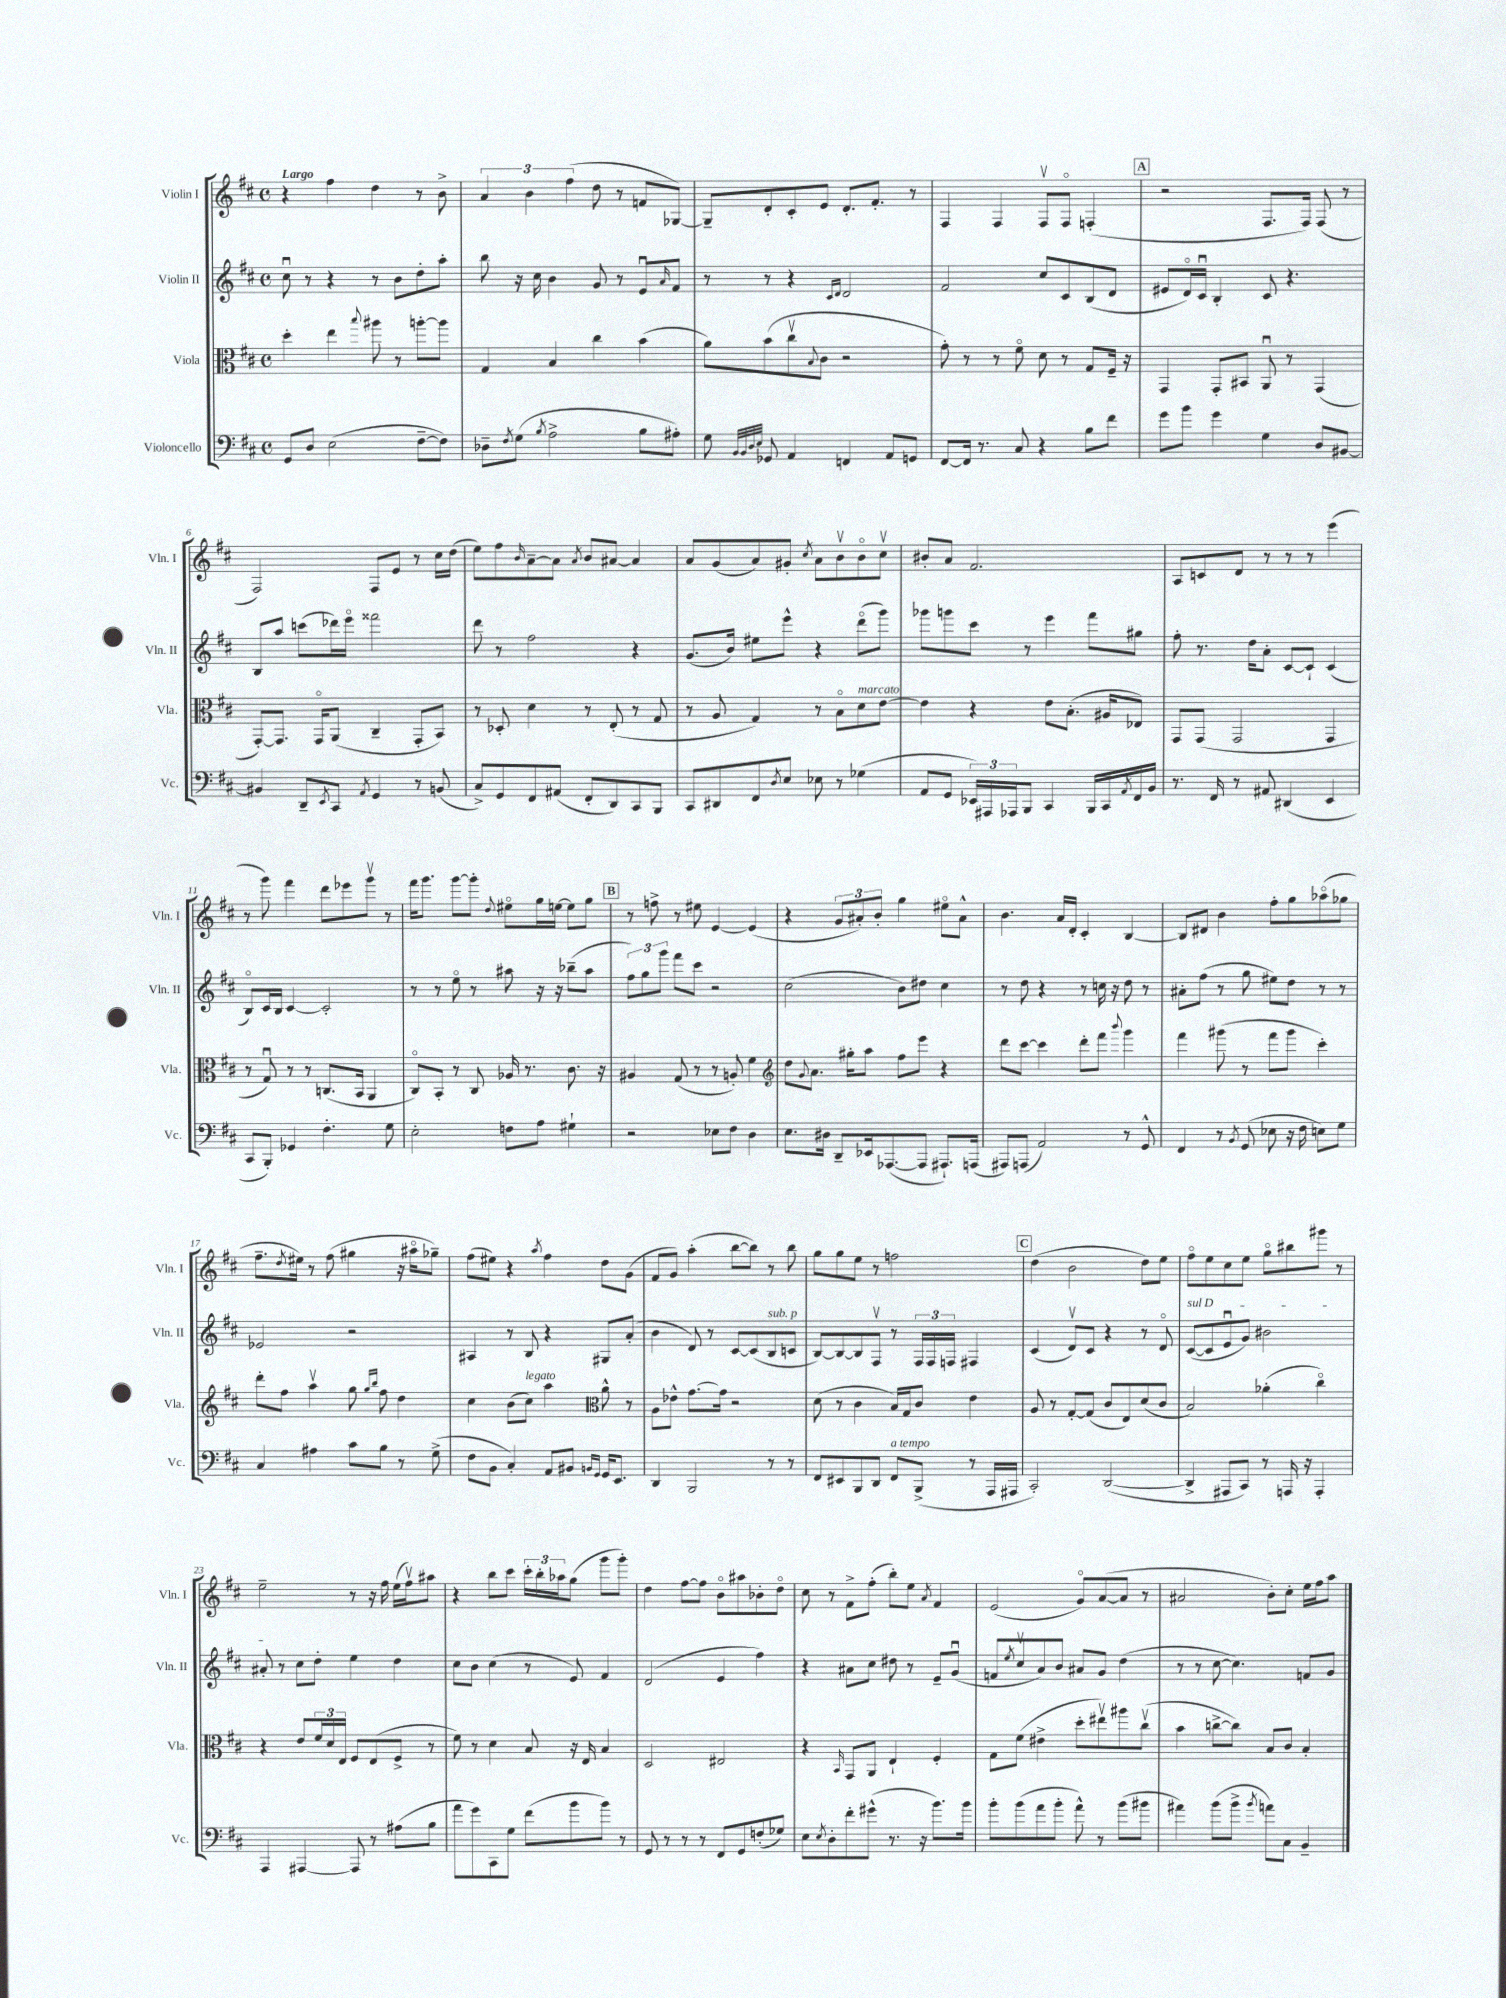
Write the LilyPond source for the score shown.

<<
\new StaffGroup <<
\new Staff = "s0" \with { instrumentName = "Violin I" shortInstrumentName = "Vln. I" } {
    \clef treble \key d \major \defaultTimeSignature \time 4/4 \tempo "Largo"
    r4 fis''4 d''4 r8 b'8-> |
    \tuplet 3/2 { a'4 b'4 fis''4( } d''8 r8 f'8 ges8~) |
    ges8-- d'8-. cis'8-. e'8 d'8.-. fis'8.-. r8 |
    fis4 fis4 fis8\upbow fis8\flageolet f4-.( |
    \mark \markup { \box "A" } r2 fis8. fis16) fis8( r8 |
    fis2) fis8 e'8 r8 cis''16 d''16( |
    e''8) fis''8 \grace { b'16 } a'8~-- a'8 \acciaccatura { a'8 } b'8 ais'8~ ais'4 |
    a'8 g'8( a'8) gis'8-. \acciaccatura { cis''8 } a'8 b'8\upbow b'8\flageolet cis''8\upbow |
    bis'8-. a'8 fis'2. |
    a8 c'8 d'8 r8 r8 r8 e'''4( |
    r8 g'''8) fis'''4 d'''8 ees'''8 g'''8\upbow r8 |
    fis'''16 g'''8. g'''8~ g'''8-. \appoggiatura { d''8 } eis''8\flageolet g''16 e''16~ e''8 g''8 |
    \mark \markup { \box "B" } r8 f''8-> r8 eis''8 e'4~ e'4( |
    r4 \tuplet 3/2 { g'8 ais'8-.) b'8-. } g''4 eis''8\flageolet ais'8-^ |
    b'4. a'16 d'16-. cis'4-. b4~ |
    b8 dis'8 b'4 fis''8-. g''8 aes''8\flageolet( ges''8 |
    fis''8.-- \acciaccatura { d''8 } eis''16) r8 fis''8( gis''4 r16 ais''16\flageolet ges''8--) |
    fis''8( eis''8) r4 \acciaccatura { a''8 } fis''4 d''8 g'8( |
    fis'8 g'8) a''4-.( b''8~ b''8) r8 b''8 |
    g''8 g''8 e''8 r8 f''2 |
    \mark \markup { \box "C" } d''4( b'2 d''8) e''8 |
    fis''8\flageolet e''8 cis''8 e''8 g''8\flageolet bis''8 gis'''8 r8 |
    e''2-- r8 r16 fis''16 e''16( fis''16\upbow) ais''8 |
    r4 b''8 cis'''8 \tuplet 3/2 { cis'''16-. b''16-. aes''16 } g''8( g'''8 g'''8-.) |
    d''4 fis''8~ fis''8 b'8\flageolet ais''8 bes'8-. d''8\flageolet |
    cis''8 r8 fis'8-> fis''8-.( b''8-.) e''8 \acciaccatura { a'8 } fis'4 |
    e'2( g'8\flageolet) a'8~( a'8 r8 |
    ais'2 b'8-.) cis''8-. e''16 fis''16 a''8 \bar "|." |
}
\new Staff = "s1" \with { instrumentName = "Violin II" shortInstrumentName = "Vln. II" } {
    \clef treble \key d \major \defaultTimeSignature \time 4/4
    cis''8\downbow r8 r4 r8 b'8 d''8-. a''8-. |
    b''8 r16 cis''16 b'4 g'8 r8 e'8\downbow \grace { a'16 } fis'8 |
    r8 r8 r4 \grace { cis'16 d'16 } d'2 |
    fis'2 cis''8 cis'8 b8( d'8 |
    \mark \markup { \box "A" } eis'8 d'16\flageolet) cis'16\downbow b4-. cis'8 r4. |
    b8 a''8 c'''8( des'''16) e'''16\flageolet fisis'''2 |
    d'''8 r8 fis''2 r4 |
    g'8.( b'16) eis''8 e'''8-^ r4 d'''8\flageolet( g'''8) |
    ges'''8 g'''8 cis'''8 r8 e'''4 fis'''8 gis''8 |
    fis''8-. r8. d''16 a'8-. cis'8~ cis'8-! cis'4( |
    b8\flageolet) cis'16 b16 cis'4~ cis'2-. |
    r8 r8 e''8\flageolet r8 ais''8 r16 r16 bes''8--( ais''8 |
    \mark \markup { \box "B" } \tuplet 3/2 { fis''8) g''8 g'''8 } fis'''8 cis'''8 r2 |
    cis''2( b'8) dis''8 cis''4 |
    r8 d''8 r4 r8 c''16 r16 d''8 r8 |
    ais'8-. fis''8( r8 g''8 eis''8) d''8 r8 r8 |
    ees'2 r2 |
    ais4 r8 b8 r4 gis8 a'8-.( |
    b'4 d'8) r8 cis'8~ cis'8( b8^\markup { \italic "sub. p" } c'8 |
    b8~) b8~ b8 fis8\upbow r8 \tuplet 3/2 { fis16 fis16 f16 } fis4 |
    \mark \markup { \box "C" } cis'4( d'8\upbow) cis'8 r4 r8 d'8\flageolet |
    \once \override TextSpanner.bound-details.left.text = \markup { \italic "sul D" } cis'8~\startTextSpan( cis'8 e'8\downbow g'8) bis'2 |
    ais'8-.\stopTextSpan r8 cis''8 d''8-. e''4 d''4 |
    cis''8 b'8 cis''4( r8 e'8) fis'4 |
    d'2( e'4 fis''4) |
    r4 ais'8 cis''8 dis''8 r8 e'8-- g'8\downbow( |
    f'8 \acciaccatura { e''8 } cis''8\upbow a'8) b'8 ais'8 g'8 d''4( |
    r8 r8 cis''8~ cis''4.) f'8 g'8 \bar "|." |
}
\new Staff = "s2" \with { instrumentName = "Viola" shortInstrumentName = "Vla." } {
    \clef alto \key d \major \defaultTimeSignature \time 4/4
    d''4-. e''4 \appoggiatura { b''8 } ais''8 r8 a''8~-. a''8 |
    g4 b4 cis''4 b'4( |
    a'8) b'8( cis''8\upbow \appoggiatura { b8 } cis'8 r2 |
    g'8-.) r8 r8 fis'8\flageolet d'8 r8 g8 fis16-- r16 |
    \mark \markup { \box "A" } g,4 g,8-. bis,8 a,8\downbow r8 g,4( |
    g,8~-.) g,8. g,16\flageolet a,8( cis4-- g,8-. b,8) |
    r8 des8-. d'4 r8 e8-.( r8 g8 |
    r8 a8 g4) r8 b8\flageolet d'8^\markup { \italic "marcato" } e'8~ |
    e'4 r4 e'8 b8.-.( ais16 ees8) |
    g,8 g,8( g,2 g,4 |
    r8 g8\downbow) r8 r8 c8.( b,16 a,4 |
    cis8\flageolet) b,8-. r8 cis8 aes16 r8. cis'8. r16 |
    \mark \markup { \box "B" } ais4 g8( r8 r8 a8-.) fis'4 |
    \clef treble d''8 \appoggiatura { g'8 } a'8. gis''16-. a''8 fis''8 e'''8 r4 |
    d'''8 cis'''8~ cis'''4 d'''8-. fis'''8 \appoggiatura { b'''8 } g'''4 |
    fis'''4 gis'''8( r8 fis'''8 gis'''8 cis'''4-.) |
    d'''8-. fis''8 a''4\upbow g''8 \grace { g''16 b''16 } fis''8 d''4 |
    cis''4 b'8( cis''8^\markup { \italic "legato" }) a''4 \clef alto a'8-^ r8 |
    a8 ees'8-^ g'8.~ g'16 r2 |
    d'8( r8 cis'4 b16) g16 cis'8 e'4 |
    \mark \markup { \box "C" } a8 r8 g8~-. g8( cis'8 e8) d'8( cis'8 |
    b2) aes'4-.( cis''4\flageolet) |
    r4 e'8 \tuplet 3/2 { fis'16 d'16 e16 } fis8 e8( fis8-> r8 |
    fis'8) r8 d'4 b8 r16 e16 b4 |
    d2 eis2 |
    r4 \grace { b,16 } g,8 a,8 e4-! fis4-. |
    g8 fis'8( eis'4-> d''8-. eis''8\upbow) ais''8 cis''8\upbow( |
    b'4 c''8~-> c''8) b8 cis'8 b4-. \bar "|." |
}
\new Staff = "s3" \with { instrumentName = "Violoncello" shortInstrumentName = "Vc." } {
    \clef bass \key d \major \defaultTimeSignature \time 4/4
    g,8 d8 e2( fis8~-- fis8) |
    des8-- \acciaccatura { fis8 } g8( \acciaccatura { b8 } a2-> b8 ais8-.) |
    g8 \grace { b,32 b,32 d32 e32 } ges,8 a,4 f,4 a,8 g,8 |
    fis,8~ fis,16 r8. cis8 r4 b8 fis'8 |
    \mark \markup { \box "A" } g'8 b'8 g'4 g4 d8 bis,8~ |
    bis,4 d,8-- \acciaccatura { e,8 } cis,8 \acciaccatura { a,8 } g,4 r8 b,8( |
    cis8->) g,8 fis,8 ais,8( fis,8-. d,8) cis,8 b,,8 |
    cis,8 dis,8 fis,8 \acciaccatura { d8 } e8 ees8 r8 ges4( |
    a,8 g,8 \tuplet 3/2 { ees,16) ais,,16 aes,,16 } b,,8 cis,4 b,,16 cis,16 \acciaccatura { a,8 } fis,16 b,16 |
    r8. fis,16 r8 ais,8 dis,4( e,4 |
    cis,8 b,,8-.) ges,4 fis4.-. g8 |
    e2-. f8 a8 gis4-! |
    \mark \markup { \box "B" } r2 ees8 fis8 d4 |
    e8. dis16 d,8-- ees,16 aes,,8.~( aes,,8 ais,,8.-!) a,,16( |
    ais,,8) a,,8( a,2) r8 g,8-^ |
    fis,4 r8 \acciaccatura { b,8 } g,8( ees8 r16 fis16 e8) g8 |
    cis4 ais4 cis'8 b8 r8 g8->( |
    fis8 b,8 cis4-.) a,8 bis,8 \grace { b,16 g,16 } g,16 e,8. |
    d,4 b,,2 r8 r8 |
    fis,8 eis,8 b,,8 d,8 fis,8^\markup { \italic "a tempo" } b,,8->( r8 a,,16 ais,,16 |
    \mark \markup { \box "C" } cis,2-.) d,2~( |
    d,4-> ais,,8 cis,8) r8 a,,16 r16 a,,4-. |
    a,,4 ais,,4~ ais,,8 r8 ais8( b8 |
    a'8 g'8) cis,8 g8 fis'8( b'8 b'8) r8 |
    g,8 r8 r8 r8 fis,8 g,8 f8-.( ges8) |
    e8 \acciaccatura { e8 } d8-. fis'8-. gis'8-^( r8. r16 b'8.) b'16 |
    b'8-. b'8( a'8 b'8-. a'8-^) r8 b'8( bis'8 |
    ais'4) b'8( b'8-> \acciaccatura { b'8 } a'8) cis8 b,4-- \bar "|." |
}
>>
>>
